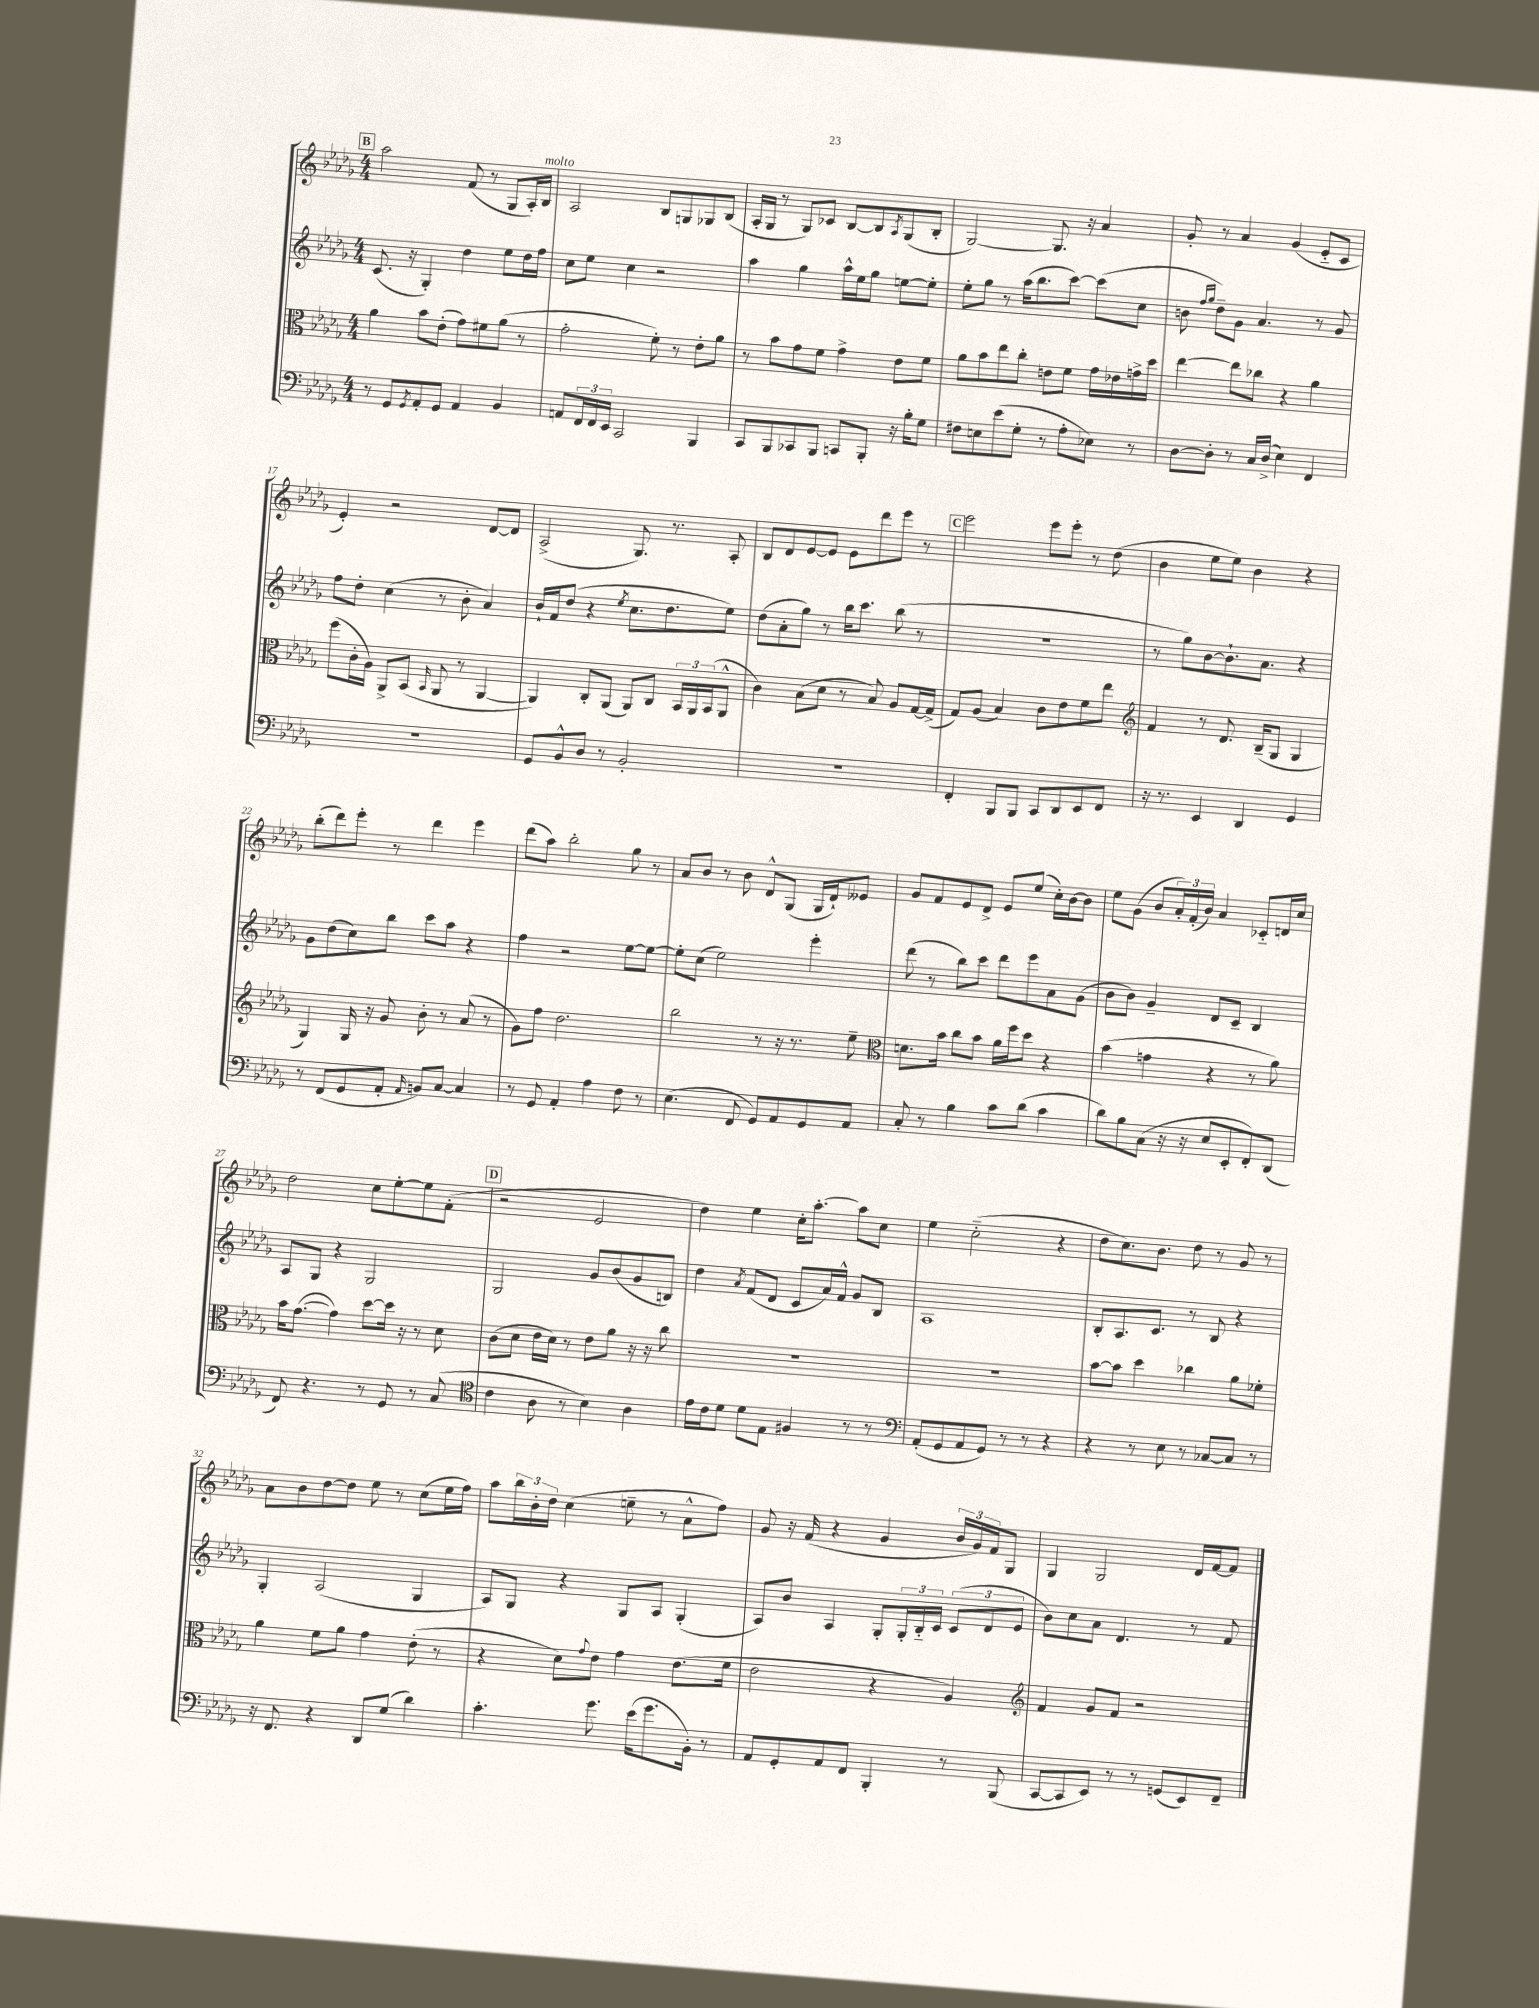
<<
\new StaffGroup <<
\new Staff = "s0" {
    \clef treble \key des \major \numericTimeSignature \time 4/4
    \mark \markup { \box "B" } aes''2 f'8( r8 ges8 aes16-.) bes16^\markup { \italic "molto" } |
    aes2 bes8 g8 ges8 bes8( |
    aes16-. ges16 r8 ges8) ces'8 bes8~ bes8 \acciaccatura { aes8 } ges8( bes8-. |
    ges2~) ges8. r16 aes'4 |
    ges'8-. r8 aes'4 ges'4( ees'8-_ c'8 |
    ees'4-.) r2 des'8~ des'8 |
    aes2->( ges8.) r8. aes8-. |
    bes8 des'8 ees'8~ ees'8 ees'8 des'''8 ees'''8 r8 |
    \mark \markup { \box "C" } ees'''2 ees'''8 ees'''8-. r8 des''8( |
    bes'4 ees''8 ees''8) bes'4 r4 |
    bes''8-.( des'''8) ees'''8-. r8 des'''4 ees'''4 |
    des'''8( aes''8) bes''2-. ges''8 r8 |
    aes'8 bes'8 r8 bes'8 des'8-^ ges8( ges16 des'16-!) eeses'8 |
    ges'8 f'8 ees'8 des'8-> ees'8 ees''8( c''16-.) bes'16~ bes'8 |
    ees''8 ges'8( bes'8 \tuplet 3/2 { aes'16-.) f'16-.( bes'16) } aes'4 ces'8-_ d'16 c''16 |
    des''2 c''8 ees''8~-. ees''8 f'8-.( |
    \mark \markup { \box "D" } r2 ees'2 |
    des''4) ees''4 c''16-. aes''8.~-. aes''8 c''8 |
    ees''4 c''2-_( r4 |
    des''8 c''8.) bes'8. des''8 r8 ges'8 r8 |
    aes'8 bes'8 des''8~ des''8 ees''8 r8 c''8( ees''16 f''16) |
    aes''8 \tuplet 3/2 { bes''16 bes'16-. des''16 } c''4( e''8-- r8 aes'8-^ f''8) |
    ges'8 r16 f'16( r4 ges'4 \tuplet 3/2 { bes'16 ges'16) f'16 } ges8 |
    ges4 ges2 des'16 f'16~ f'8 \bar "|." |
}
\new Staff = "s1" {
    \clef treble \key des \major \numericTimeSignature \time 4/4
    \mark \markup { \box "B" } c'8.( r16 ges4-.) des''4 ees''8 des''16 f''16 |
    c''8 ees''8 c''4 r2 |
    aes''4 ges''4 aes''16-^ ees''16 ges''8 e''8~ e''8-. |
    ees''8-. ges''8 r8 aes''16( bes''8. c'''8~) c'''8( c''8 |
    b'8 \grace { f''16 ges''16 } des''8--) ges'8 aes'4. r8 ges'8 |
    f''8 des''8-. c''4( r8 bes'8-. aes'4) |
    bes'16-! f'16 des''8( r4 \acciaccatura { ees''8 } c''8. des''8. ees''8) |
    des''8( aes'8-. ges''8) r8 bes''16 c'''8. bes''8( r8 |
    \mark \markup { \box "C" } R1 |
    r8 ges''8) bes'8~ bes'8.-! aes'8. r4 |
    ges'8 des''8( c''8) bes''8 c'''8 aes''8 r4 |
    f''4 r2 ees''8~ ees''8~ |
    ees''8-. c''8( ees''2) ees'''4-. |
    des'''8( r8 bes''8) c'''8 des'''8 ees'''8 aes'8 ges'8( |
    bes'8 bes'8) ges'4-- des'8 c'8-- bes4 |
    aes8 ges8 r4 ges2 |
    \mark \markup { \box "D" } ges2 ges'8 bes'8( ges'8 b8) |
    des''4 \acciaccatura { aes'8 } f'8( des'8 c'8 aes'16) f'16-^ ges'8 bes8 |
    aes1 |
    bes8-. aes8. c'8. r8 bes8 r4 |
    ges4-. aes2( ges4 |
    aes8) ges8 r4 ges8 aes8 ges4-.( |
    aes8) bes'8 aes4 ges8-. \tuplet 3/2 { ges16-. bes16-_ c'16 } \tuplet 3/2 { c'8( des'8 ees'8 } |
    bes'8) c''8 aes'8 des'4. r8 f'8 \bar "|." |
}
\new Staff = "s2" {
    \clef alto \key des \major \numericTimeSignature \time 4/4
    \mark \markup { \box "B" } aes'4 bes'8 ees'8-.( ges'8) fis'8 aes'8( r8 |
    ges'2-. f'8-.) r8 ees'8-. aes'8 |
    r8 bes'8 ges'8 f'8 ges'4-> ees'8 f'8 |
    aes'8 bes'8 ees''8 c''8-. e'8 f'8 ges'16 ees'16 g'16-> des''16 |
    ees''4~ ees''8 ces''8 r4 aes'4 |
    f''8( c'16-. aes16) aes,8-> bes,8( \grace { bes,16 } aes,8 r8 aes,4~ |
    aes,4) c8-. aes,8( aes,8) c8 \tuplet 3/2 { bes,16 aes,16 bes,16( } aes,8-^ |
    c'4) bes8( des'8 r8 bes8) aes8 ges16~ ges16->( |
    \mark \markup { \box "C" } ges8) aes8( bes4) c'8 ees'8 f'8 ees''8 |
    \clef treble f'4 r8 des'8. bes16--( ges8 ges4 |
    ges4) ges16 r16 ges'8 bes'8-. r8 aes'8( r8 |
    ges'8) f''8 des''2. |
    bes''2 r8 r16 r8. ees''8-- |
    \clef alto d'8. bes'16 c''8 bes'8 aes'16 f''16 des''8 r4 |
    bes'4( g'4 r4 r8 aes'8) |
    bes'16 ges'8.~( ges'4) des''8~ des''16 r16 r8 des'8 |
    \mark \markup { \box "D" } c'8( des'8 ees'16 des'16) r8 ees'8 aes'8 r16 r16 c''8 |
    R1 |
    R1 |
    bes'8~ bes'8 des''4 ces''4 aes'8 fes'8-. |
    aes'4 f'8 aes'8 ges'4 ees'8-.( r8 |
    r4 des'8) \appoggiatura { ges'8 } ees'8 ges'4 ees'8.( f'16 |
    ees'2 r4 aes4) |
    \clef treble f'4 ges'8 f'8 r2 \bar "|." |
}
\new Staff = "s3" {
    \clef bass \key des \major \numericTimeSignature \time 4/4
    \mark \markup { \box "B" } r8 ges,8 \acciaccatura { ges,8 } aes,8-. ges,8 aes,4 bes,4 |
    a,8 \tuplet 3/2 { f,16 f,16 ees,16 } c,2 bes,,4 |
    c,8 bes,,8 ces,8 bes,,8 c,8 bes,,8-. r16 bes16-. ges8 |
    fis8 e8 ees'8( ges8-. r8 aes8-. ees8) r8 |
    des8~ des8-. r8 c16 des16->( ees4) f,4 |
    R1 |
    ges,8 bes,8-^ des8 r8 bes,2-. |
    r1 |
    \mark \markup { \box "C" } f,4-. bes,,8 bes,,8 c,8 des,8 ees,8 f,8 |
    r16 r8. ees,4 des,4 ges,4 |
    r8 f,8( ges,8 aes,8-. \grace { aes,16 } b,8) c8~ c4 |
    r8 ges,8 aes,4-. aes4 f8 r8 |
    ees4.( f,8 ges,8) aes,8 ges,8 aes,8 |
    c8-. r8 bes4 c'8 des'8( c'4 |
    des'8) bes8 c8( r16 r16 ees8 ees,8-. f,8-.) des,8( |
    f,8) r4. r8 ges,8 r8 c8( |
    \mark \markup { \box "D" } \clef tenor c'4 aes8 r8 bes4) aes4 |
    ees'16 c'16 des'8 des'8 ees8 fis4 r8 r8 |
    \clef bass aes,8-.( ges,8 aes,8 ges,8) r8 r8 r4 |
    r4 r8 ees8 r8 ces8~ ces8 r8 |
    r16 f,8. r4 des,8 ges8( des'4) |
    c'4.-. ges'8. ees'16( ges'8. bes,16-.) r8 |
    aes,8 ges,8-. aes,8 f,8 bes,,4-. r8 bes,,8( |
    c,8~ c,8 ees,8) r8 r8 g,8( ees,8) f,8-- \bar "|." |
}
>>
>>
\layout { \context { \Score currentBarNumber = #12 } }
